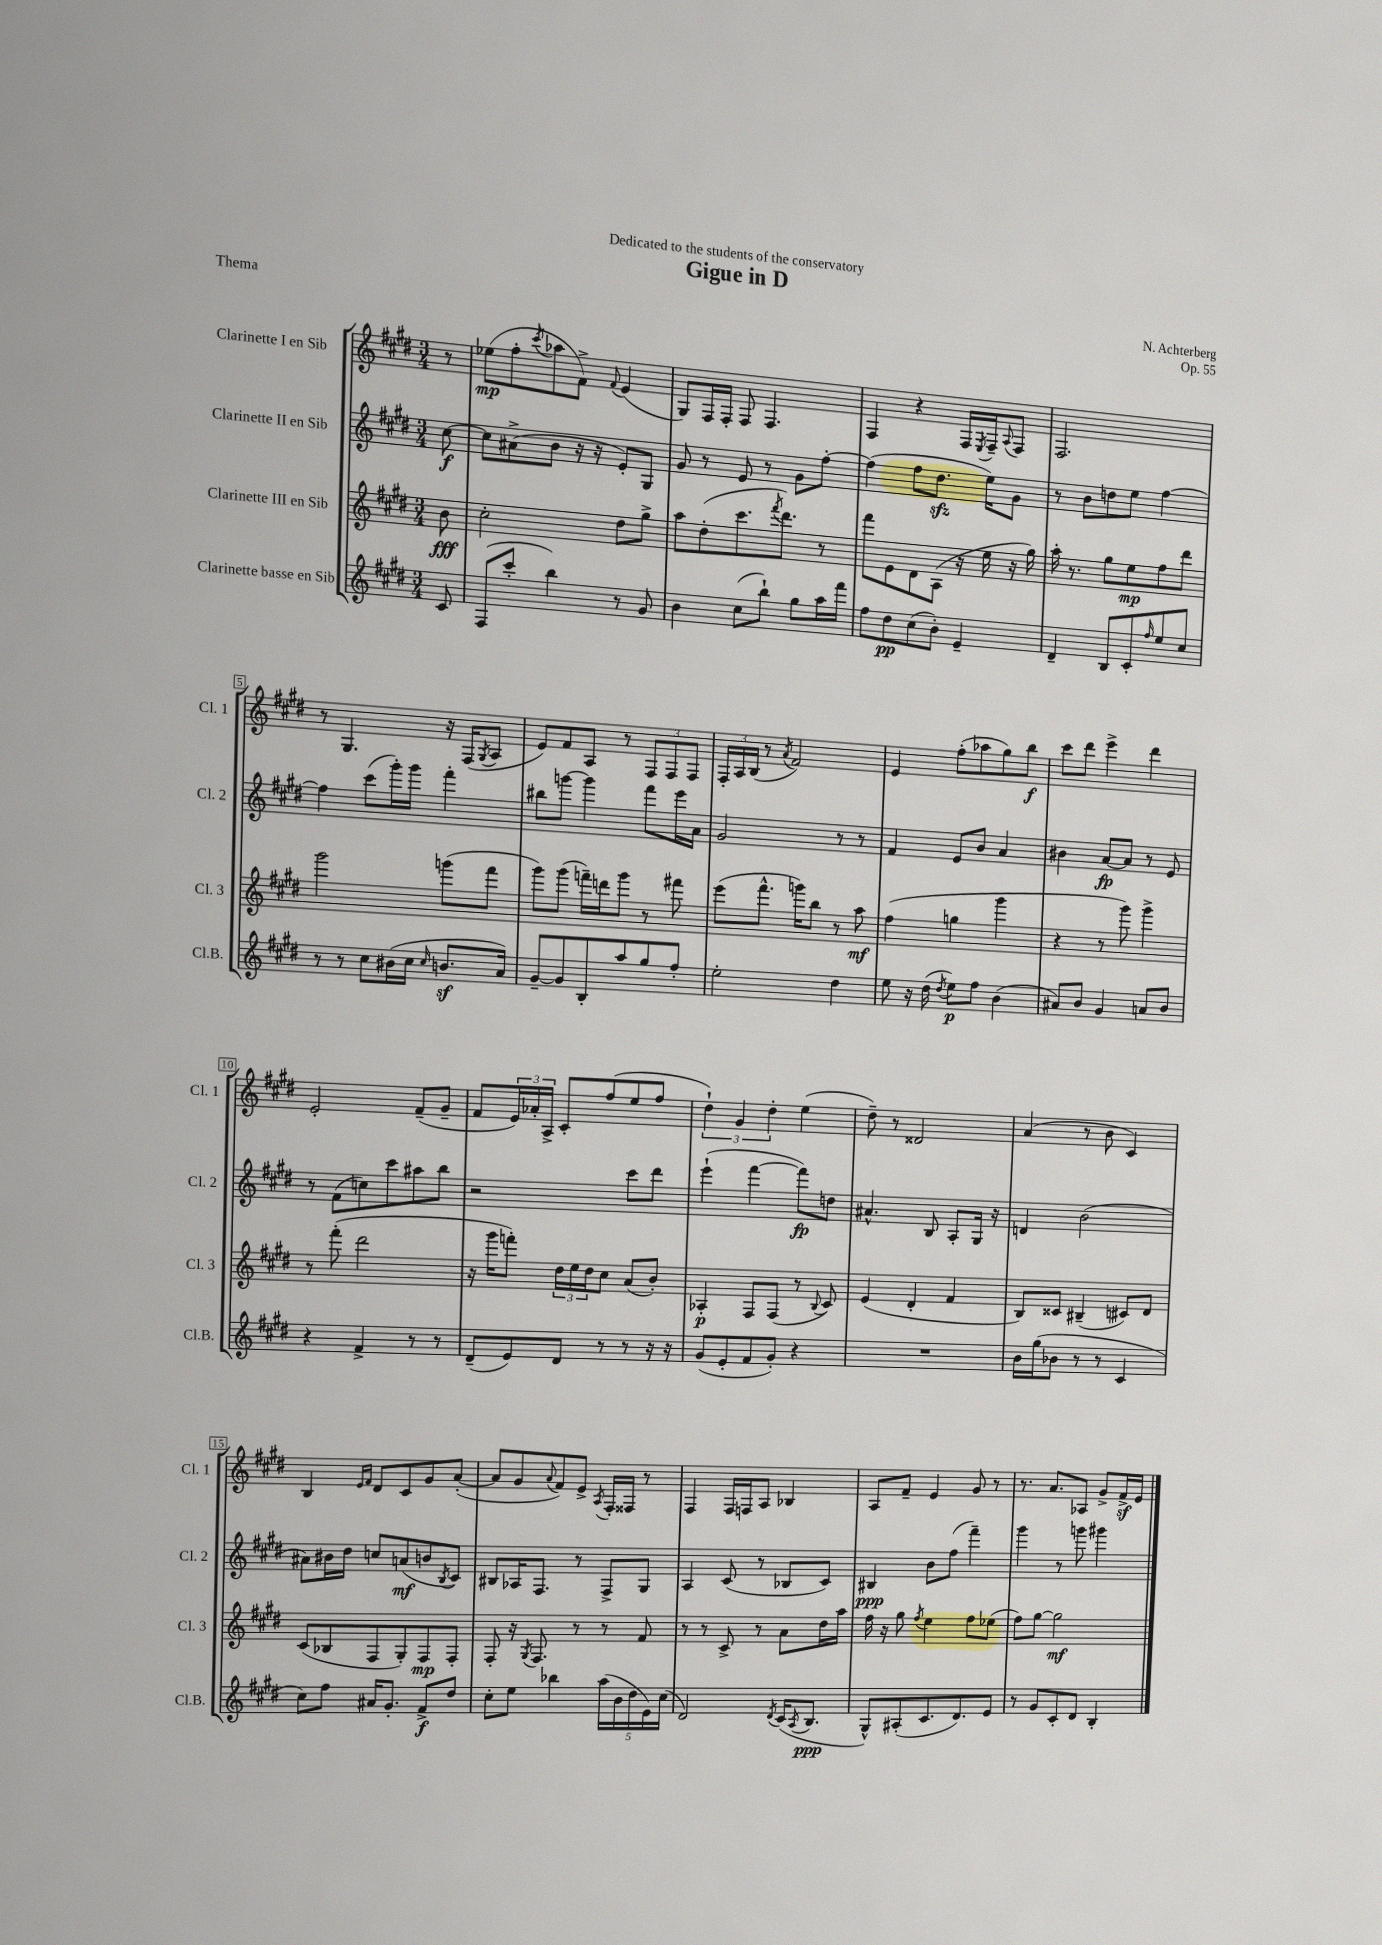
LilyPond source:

\header { title = "Gigue in D" composer = "N. Achterberg" dedication = "Dedicated to the students of the conservatory" opus = "Op. 55" piece = "Thema" }
<<
\new StaffGroup <<
\new Staff = "s0" \with { instrumentName = "Clarinette I en Sib" shortInstrumentName = "Cl. 1" } {
    \clef treble \key e \major \numericTimeSignature \time 3/4 \partial 8
    r8 |
    ees''8\mp( fis''8-. \acciaccatura { cis'''8 } aes''8 fis'8->) \appoggiatura { fis'8 } e'4( |
    gis8) fis16 fis16-. fis8 fis4. |
    fis4 r4 fis16 \acciaccatura { e8 } fis16-- \appoggiatura { a8 } fis8 |
    fis2. |
    r8 gis4. r16 fis16( \acciaccatura { gis8 } a8 |
    e'8) fis'8 a8 r8 \tuplet 3/2 { fis8 fis8 fis8 } |
    \tuplet 3/2 { fis16-. a16 b16( } r8 \acciaccatura { a'8 } fis'2) |
    e'4 fis''8-.( aes''8 gis''8) b''8\f |
    cis'''8 dis'''8 e'''4-> dis'''4 |
    e'2-. fis'8--( gis'8-- |
    fis'8 \tuplet 3/2 { e'16) aes'16-. a16-> } cis'8-. fis''8( e''8 fis''8 |
    \tuplet 3/2 { dis''4-!) gis'4 dis''4-. } e''4( |
    dis''8--) r8 disis'2 |
    a'4( r8 b'8 cis'4) |
    b4 \grace { e'16 fis'16 } dis'8 cis'8 gis'8 a'8~-.( |
    a'8 gis'8 \appoggiatura { a'8 } fis'8) e'8-> \acciaccatura { a8 } fis16-. fisis16 r8 |
    fis4 fis16 f16 a8 bes4 |
    a8 fis'8-- e'4 gis'8 r8 |
    r8. a'8. aes8 gis'8-> fis'16->\sf e'16 \bar "|." |
}
\new Staff = "s1" \with { instrumentName = "Clarinette II en Sib" shortInstrumentName = "Cl. 2" } {
    \clef treble \key e \major \numericTimeSignature \time 3/4 \partial 8
    cis''8~\f |
    cis''8 ais'8->( b'8 r16 r16 e'8-.) gis8 |
    gis'8 r8 e'8 r8 gis'8 fis''8~-. |
    fis''4( fis''8 dis''8.\sfz e''16) gis'8 |
    r8 b'8 d''8 e''8 fis''4~ |
    fis''4 cis'''8( gis'''16-.) gis'''16 fis'''4-. |
    bis''8 g'''8~ g'''4 fis'''8 e'''16 a'16 |
    gis'2 r8 r8 |
    fis'4 e'8 b'8 a'4 |
    bis'4 a'8~\fp a'8 r8 e'8 |
    r8 fis'8( c''8) cis'''8 ais''8 b''8 |
    r2 cis'''8 dis'''8 |
    e'''4-!( fis'''4~ fis'''8\fp) d''8 |
    ais'4.-^ b8 a8-. gis16 r16 |
    d'4 b'2( |
    ais'8) bis'16 dis''16 c''8 a'8\mf( b'8 \acciaccatura { b8 } cis'8) |
    bis8 aes16 fis8. r8 fis8-> gis8 |
    a4 cis'8( r8 bes8 cis'8) |
    bis4\ppp b'8 fis''8( fis'''4--) |
    gis'''4 r8 g'''8 gis'''4 \bar "|." |
}
\new Staff = "s2" \with { instrumentName = "Clarinette III en Sib" shortInstrumentName = "Cl. 3" } {
    \clef treble \key e \major \numericTimeSignature \time 3/4 \partial 8
    b'8\fff |
    cis''2-. dis''8 gis''8-> |
    a''8 dis''8-.( cis'''8. \acciaccatura { fis'''8 } dis'''8.) r8 |
    fis'''8 e'8 dis'8 a8( r16 e''16 r16 gis''16) |
    a''16-. r8. gis''8 e''8\mp fis''8 dis'''8 |
    gis'''2 g'''8( fis'''8 |
    gis'''8) gis'''8( f'''16--) d'''16 gis'''8 r8 fis'''8 |
    e'''8( fis'''8.-^ g'''16) b''8 r8 a''8\mf |
    fis''4( g''4 gis'''4 |
    r4 r8 gis'''8) gis'''4-> |
    r8 fis'''8-.( dis'''2 |
    r16 gis'''16 f'''8-.) \tuplet 3/2 { dis''16 e''16 dis''16 } cis''8 a'8( b'8-.) |
    aes4-.\p fis8 fis8( r8 \appoggiatura { b8 } cis'8) |
    e'4( dis'4-. fis'4 |
    b8) cisis'8 bis4--( cis'8) dis'8 |
    cis'8( bes8 fis8 gis8-.) fis8\mp fis8-. |
    fis8-. r16 \acciaccatura { gis8 } fis8. r8 r8 fis'8 |
    r8 r8 cis'8-> r8 a'8 dis''16 a''16 |
    fis''16 r16 gis''8 \acciaccatura { fis''8 } e''4 fis''8 ees''8( |
    fis''8) gis''8~ gis''2\mf \bar "|." |
}
\new Staff = "s3" \with { instrumentName = "Clarinette basse en Sib" shortInstrumentName = "Cl.B." } {
    \clef treble \key e \major \numericTimeSignature \time 3/4 \partial 8
    cis'8 |
    fis8( cis'''8-. b''4) r8 gis'8 |
    b'4 cis''8( b''8-!) gis''8 a''16 fis'''16 |
    fis''8 dis''8\pp cis''8( b'8-.) e'4-- |
    dis'4-- b8 cis'8-. \grace { fis''16 } e''8 cis''8 |
    r8 r8 cis''8 bis'16( cis''16 \grace { cis''16 } b'8.\sf a'16) |
    gis'8~-- gis'8 b8-. a''8 gis''8 fis''8-. |
    e''2-. dis''4 |
    e''8 r16 dis''16( \acciaccatura { dis''8 } e''8\p) fis''8 b'4( |
    ais'8) b'8 gis'4 a'8 b'8 |
    r4 fis'4-> r8 r8 |
    dis'8--( e'8) dis'8 r8 r8 r16 r16 |
    gis'8( e'8-. fis'8 gis'8-.) r4 |
    R2. |
    b'16 gis''16( bes'8 r8 r8 cis'4 |
    cis''8) fis''8 ais'16 gis'8.-. fis'8->\f dis''8 |
    cis''8-. e''8 bes''4 \tuplet 5/4 { a''16( b'16 dis''16 e'16) cis''16( } |
    dis'2) \acciaccatura { dis'8 } cis'16( \acciaccatura { a8 } b8.\ppp |
    gis8-^) ais8-.( cis'8. dis'8.) e'8 |
    r8 gis'8 cis'8-. dis'8 b4-. \bar "|." |
}
>>
>>
\layout { \context { \Score \override BarNumber.stencil = #(make-stencil-boxer 0.1 0.3 ly:text-interface::print) } }
